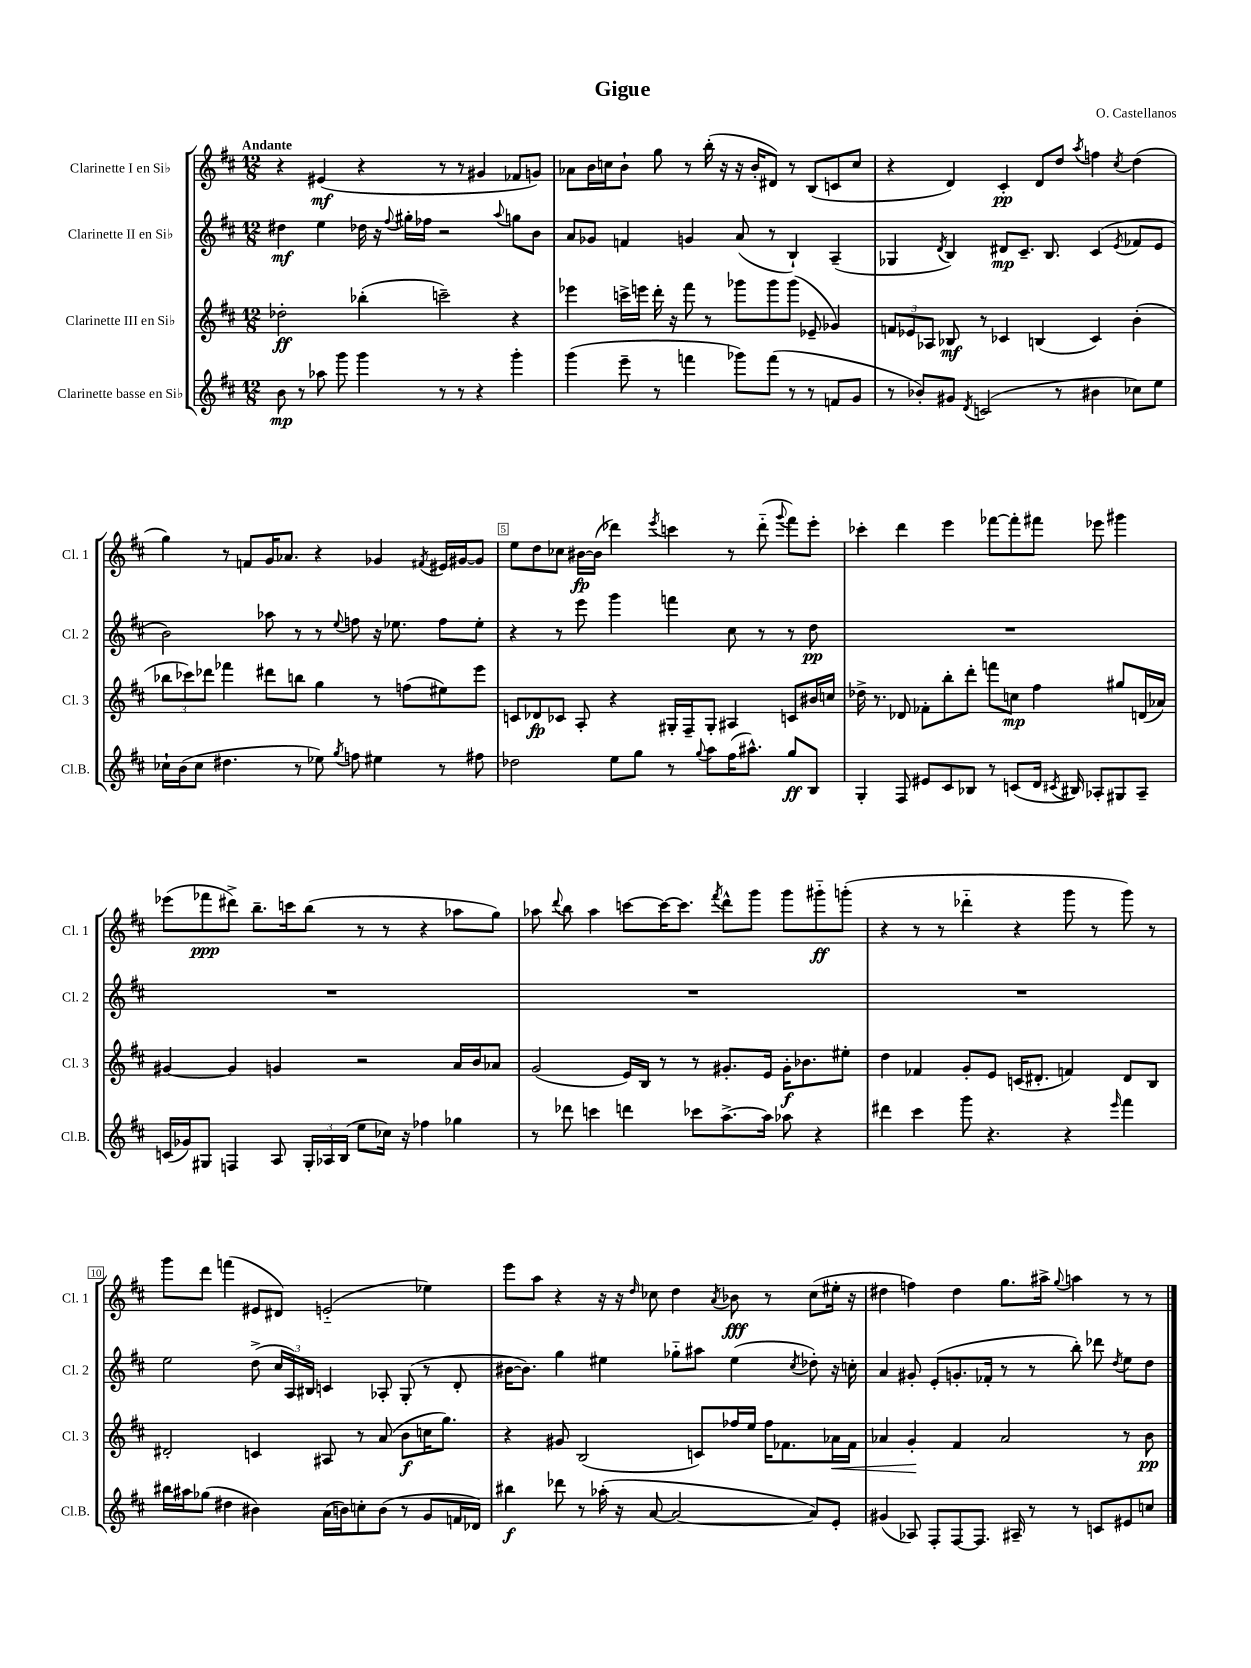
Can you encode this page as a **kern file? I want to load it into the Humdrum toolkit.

**kern	**dynam	**kern	**dynam	**kern	**dynam	**kern	**dynam
*part4	*part4	*part3	*part3	*part2	*part2	*part1	*part1
*staff4	*staff4	*staff3	*staff3	*staff2	*staff2	*staff1	*staff1
*I"Clarinette basse en Si♭	*	*I"Clarinette III en Si♭	*	*I"Clarinette II en Si♭	*	*I"Clarinette I en Si♭	*
*I'Cl.B.	*	*I'Cl. 3	*	*I'Cl. 2	*	*I'Cl. 1	*
*clefG2	*	*clefG2	*	*clefG2	*	*clefG2	*
*k[f#c#]	*	*k[f#c#]	*	*k[f#c#]	*	*k[f#c#]	*
*M12/8	*	*M12/8	*	*M12/8	*	*M12/8	*
=1	=1	=1	=1	=1	=1	=1	=1
!	!	!	!	!	!	!LO:TX:a:B:t=Andante	!
8b\	mp	2dd-X'\	ff	4dd#X\	mf	4r	.
8r	.	.	.	.	.	.	.
8aa-X\	.	.	.	4ee\	.	(4e#X/	mf
8ggg\	.	.	.	.	.	.	.
4ggg\	.	(4bb-X'\	.	16dd-X\	.	4r	.
.	.	.	.	16r	.	.	.
.	.	.	.	8qqff#/	.	.	.
.	.	.	.	16gg#X'\LL	.	.	.
.	.	.	.	16ff-X\JJ	.	.	.
8r	.	2cccn~\)	.	2r	.	8r	.
8r	.	.	.	.	.	8r	.
4r	.	.	.	.	.	4g#X/	.
.	.	.	.	8qqaa/	.	.	.
4ggg'\	.	4r	.	8ggn\L	.	8f-X/L	.
.	.	.	.	8b\J	.	8gn/J)	.
=2	=2	=2	=2	=2	=2	=2	=2
(4ggg\	.	4eee-X\	.	8a/L	.	8a-X\L	.
.	.	.	.	8g-X/J	.	16b\L	.
.	.	.	.	.	.	16ccn\J	.
8eee~\	.	16cccn^\LL	.	4fn/	.	8b`\J	.
.	.	16eeen\JJ	.	.	.	.	.
8r	.	16ddd'\	.	.	.	8gg\	.
.	.	16r	.	.	.	.	.
4fffn\	.	8fff#\	.	4gn/	.	8r	.
.	.	8r	.	.	.	(16bb'\	.
.	.	.	.	.	.	16r	.
8ggg-X\L)	.	8ggg-X\L	.	(8a/	.	16r	.
.	.	.	.	.	.	16b'/KL	.
(8fff\J	.	8ggg-\	.	8r	.	8d#X/J)	.
8r	.	(8ggg-\J	.	4B`/)	.	8r	.
8r	.	8e-X~/	.	.	.	(8B/L	.
8fn/L	.	4g-X/)	.	(4A~/	.	8cn/	.
8g/J	.	.	.	.	.	8cc/J	.
=3	=3	=3	=3	=3	=3	=3	=3
8r	.	12fn/L	.	4G-X/	.	4r	.
.	.	12e-X/	.	.	.	.	.
8b-X'/L)	.	.	.	.	.	.	.
.	.	12A-X/J	.	.	.	.	.
.	.	.	.	8qd/	.	.	.
8g#X/J	.	8B-X/	mf	4B/)	.	4d/)	.
8qd/	.	.	.	.	.	.	.
(2cn/	.	8r	.	.	.	.	.
.	.	4c-X/	.	8d#X/L	mp	4c#'/	pp
.	.	.	.	8.c#~/J	.	.	.
.	.	(4Bn/	.	.	.	8d/L	.
.	.	.	.	8.B/	.	.	.
8r	.	.	.	.	.	8dd/J	.
.	.	.	.	.	.	8qaa/	.
4b#X\	.	4c-/)	.	(4c#/	.	4ffn\	.
.	.	.	.	8qe/	.	8qcc#/	.
8cc-X\L)	.	(4b'\	.	8f-X/L	.	(4dd\	.
8ee\J	.	.	.	8e/J	.	.	.
!!LO:LB:g=z
=4	=4	=4	=4	=4	=4	=4	=4
16cc-X`\LL	.	12bb-X\L	.	2b\)	.	4gg\)	.
(16b\J	.	.	.	.	.	.	.
.	.	12ccc-X\)	.	.	.	.	.
8cc-\J	.	.	.	.	.	.	.
.	.	12ddd-X\J	.	.	.	.	.
4.dd#X\	.	4fff-X\	.	.	.	8r	.
.	.	.	.	.	.	8fn/L	.
.	.	8ddd#X\L	.	8aa-X\	.	16g/K	.
.	.	.	.	.	.	8.a-X/J	.
8r	.	8bbn\J	.	8r	.	.	.
8ee-X\)	.	4gg\	.	8r	.	4r	.
8qgg/	.	.	.	8qqee/	.	.	.
8ffn\	.	.	.	8ffn\	.	.	.
4ee#X\	.	8r	.	16r	.	4g-X/	.
.	.	.	.	8.ee-X\	.	.	.
.	.	(8ffn\L	.	.	.	.	.
.	.	.	.	.	.	8qf#X/	.
8r	.	8ee#X\)	.	8ff\L	.	16e#X/LL	.
.	.	.	.	.	.	[16g#X/J	.
8ff#X\	.	8eee\J	.	8ee-'\J	.	8g#/J]	.
=5	=5	=5	=5	=5	=5	=5	=5
2dd-X\	.	8cn/L	.	4r	.	8ee\L	.
.	.	8d-X/	fp	.	.	8dd\	.
.	.	8c-X/J	.	8r	.	8cc-X\J	.
.	.	8A'/	.	8eee\	.	[16b#X\LL	fp
.	.	.	.	.	.	(16b#\JJ]	.
8ee\L	.	4r	.	4ggg\	.	4ddd-X\)	.
8gg\J	.	.	.	.	.	.	.
.	.	.	.	.	.	8qeee/	.
8r	.	16G#X'/LL	.	4fffn\	.	4cccn\	.
.	.	16F#~/J	.	.	.	.	.
8qqgg/	.	.	.	.	.	.	.
8aa\L	.	8G#'/J	.	.	.	.	.
(16ff#\K	.	4A#X/	.	8cc#\	.	8r	.
8.aa#X^^\J)	.	.	.	.	.	.	.
.	.	.	.	8r	.	(8ddd-\	.
.	.	.	.	.	.	8qqggg/	.
8gg/L	ff	8cn/L	.	8r	.	8fff#\L)	.
8B/J	.	16b#X/L	.	8dd\	pp	8eee'\J	.
.	.	16ccn/JJ	.	.	.	.	.
=6	=6	=6	=6	=6	=6	=6	=6
4G'/	.	16dd-X^\	.	1.r	.	4ccc-X'\	.
.	.	8.r	.	.	.	.	.
8F#/	.	8d-X/	.	.	.	4ddd\	.
8e#X/L	.	8f-X'\L	.	.	.	.	.
8c#/	.	8bb'\	.	.	.	4eee\	.
8B-X/J	.	8ddd'\J	.	.	.	.	.
8r	.	8fffn\L	.	.	.	[8fff-X\L	.
(8cn/L	.	8ccn\J	mp	.	.	8fff-'\]	.
16d/Jk	.	4ff#\	.	.	.	8fff#X\J	.
8qc#X/	.	.	.	.	.	.	.
16B#X/)	.	.	.	.	.	.	.
8A-X'/L	.	.	.	.	.	8eee-X\	.
8G#X/	.	8gg#X/L	.	.	.	4ggg#X\	.
8A-~/J	.	(16dn/L	.	.	.	.	.
.	.	16a-X/JJ)	.	.	.	.	.
!!LO:LB:g=z
=7	=7	=7	=7	=7	=7	=7	=7
(16cn/LL	.	[4g#X/	.	1.r	.	(8eee-X\L	.
16g-X/J)	.	.	.	.	.	.	.
8G#X/J	.	.	.	.	.	8fff-X\	ppp
4Fn/	.	4g#/]	.	.	.	8ddd#X^\J)	.
.	.	.	.	.	.	8.bb~\L	.
8A/	.	4gn/	.	.	.	.	.
.	.	.	.	.	.	16cccn\k	.
24G#'/LL	.	.	.	.	.	(8bb\J	.
24A-X/	.	.	.	.	.	.	.
(24B/JJ	.	.	.	.	.	.	.
8ee\L	.	2r	.	.	.	8r	.
16cc-X\Jk)	.	.	.	.	.	8r	.
16r	.	.	.	.	.	.	.
4ff-X\	.	.	.	.	.	4r	.
4gg-X\	.	16a/LL	.	.	.	8aa-X\L	.
.	.	16b/J	.	.	.	.	.
.	.	8a-X/J	.	.	.	8gg\J)	.
=8	=8	=8	=8	=8	=8	=8	=8
8r	.	(2g/	.	1.r	.	8aa-X\	.
.	.	.	.	.	.	8qqddd/	.
8ddd-X\	.	.	.	.	.	8bb\	.
4cccn\	.	.	.	.	.	4aa-\	.
4dddn\	.	16e/LL)	.	.	.	[8cccn\L	.
.	.	16B/JJ	.	.	.	.	.
.	.	8r	.	.	.	16ccc\K_	.
.	.	.	.	.	.	8.ccc\J]	.
8ccc-X\L	.	8r	.	.	.	.	.
.	.	.	.	.	.	8qfff#/	.
[8.aa^\	.	8.g#X'/L	.	.	.	8ddd^^\L	.
.	.	.	.	.	.	8ggg\J	.
16aa\Jk]	.	16e/Jk	.	.	.	.	.
8aa-X\	.	16g#'\KL	f	.	.	8ggg\L	.
.	.	8.b-X\	.	.	.	.	.
4r	.	.	.	.	.	8ggg#X\	ff
.	.	8ee#X'\J	.	.	.	(8gggn'\J	.
=9	=9	=9	=9	=9	=9	=9	=9
4ddd#X\	.	4dd\	.	1.r	.	4r	.
4ccc#\	.	4f-X/	.	.	.	8r	.
.	.	.	.	.	.	8r	.
8ggg\	.	8g'/L	.	.	.	4ddd-X\	.
4.r	.	8e/J	.	.	.	.	.
.	.	(16cn/KL	.	.	.	4r	.
.	.	8.d#X'/J	.	.	.	.	.
4r	.	4fn/)	.	.	.	8ggg\	.
.	.	.	.	.	.	8r	.
16qqeee/	.	.	.	.	.	.	.
4fff#\	.	8d#/L	.	.	.	8ggg\)	.
.	.	8B/J	.	.	.	8r	.
!!LO:LB:g=z
=10	=10	=10	=10	=10	=10	=10	=10
16bb#X\LL	.	2d#X'/	.	2ee\	.	8ggg\L	.
16aa#X\J	.	.	.	.	.	.	.
(8gg-X\J	.	.	.	.	.	8ddd\J	.
4dd#X\	.	.	.	.	.	(4fffn\	.
4b#X\)	.	4cn/	.	(8dd^\	.	8e#X/L	.
.	.	.	.	24cc#/LL	.	8d#X/J)	.
.	.	.	.	24A/)	.	.	.
.	.	.	.	24B#X/JJ	.	.	.
(16a\LL	.	8A#X/	.	4cn/	.	(2en/	.
16bn\J)	.	.	.	.	.	.	.
8ccn'\	.	8r	.	.	.	.	.
(8b\J	.	(8a/	.	8A-X'/	.	.	.
8r	.	8b\L	f	(8G'/	.	.	.
8g/L	.	16ccn\K	.	8r	.	4ee-X\)	.
.	.	8.gg\J)	.	.	.	.	.
16fn/L	.	.	.	8d'/	.	.	.
16d-X/JJ)	.	.	.	.	.	.	.
=11	=11	=11	=11	=11	=11	=11	=11
4bb#X\	f	4r	.	[16b#X\KL	.	8eee\L	.
.	.	.	.	8.b#\J])	.	.	.
.	.	.	.	.	.	8aa\J	.
8ddd-X\	.	8g#X/	.	4gg\	.	4r	.
8r	.	(2B/	.	.	.	.	.
(16aa-X'\	.	.	.	4ee#X\	.	16r	.
16r	.	.	.	.	.	16r	.
.	.	.	.	.	.	16qqdd/	.
[8a/	.	.	.	.	.	8cc-X\	.
2a/_	.	.	.	8gg-X\L	.	4dd\	.
.	.	8cn/L)	.	8aa#X\J	.	.	.
.	.	.	.	.	.	8qa/	.
.	.	16ff-X/L	.	(4ee#\	.	8b-X\	fff
.	.	16ee/JJ	.	.	.	.	.
.	.	16ff-\KL	.	.	.	8r	.
.	.	8.f-X\	.	.	.	.	.
.	.	.	.	8qcc#/	.	.	.
8a/L])	.	.	.	8dd-X'\)	.	(8cc-\L	.
!	!	!	!LO:HP:b	!	!	!	!
8e'/J	.	16a-X\L	<	16r	.	16ee#X'\Jk	.
.	.	16f-\JJ	.	16ccn'\	.	16r	.
=12	=12	=12	=12	=12	=12	=12	=12
(4g#X/	.	4a-X/	.	4a/	.	4dd#X\	.
8A-X/)	.	4g'/	.	8g#X'/	.	4ffn\)	.
8F#'/L	.	.	.	(8e'/L	.	.	.
[8F#/	.	4f#/	[	8.gn'/	.	4dd#\	.
8.F#/J]	.	.	.	.	.	.	.
.	.	.	.	16f-X'/Jk	.	.	.
.	.	2a-/	.	8r	.	8.gg\L	.
16A#X~/	.	.	.	.	.	.	.
8r	.	.	.	8r	.	.	.
.	.	.	.	.	.	16aa#X^\Jk	.
.	.	.	.	.	.	8qqgg/	.
8r	.	.	.	8bb'\)	.	4aan\	.
8cn/L	.	.	.	8ddd-X\	.	.	.
.	.	.	.	8qdd/	.	.	.
8e#X/	.	8r	.	8ee\L	.	8r	.
8ccn/J	.	8b\	pp	8dd\J	.	8r	.
==	==	==	==	==	==	==	==
*-	*-	*-	*-	*-	*-	*-	*-
